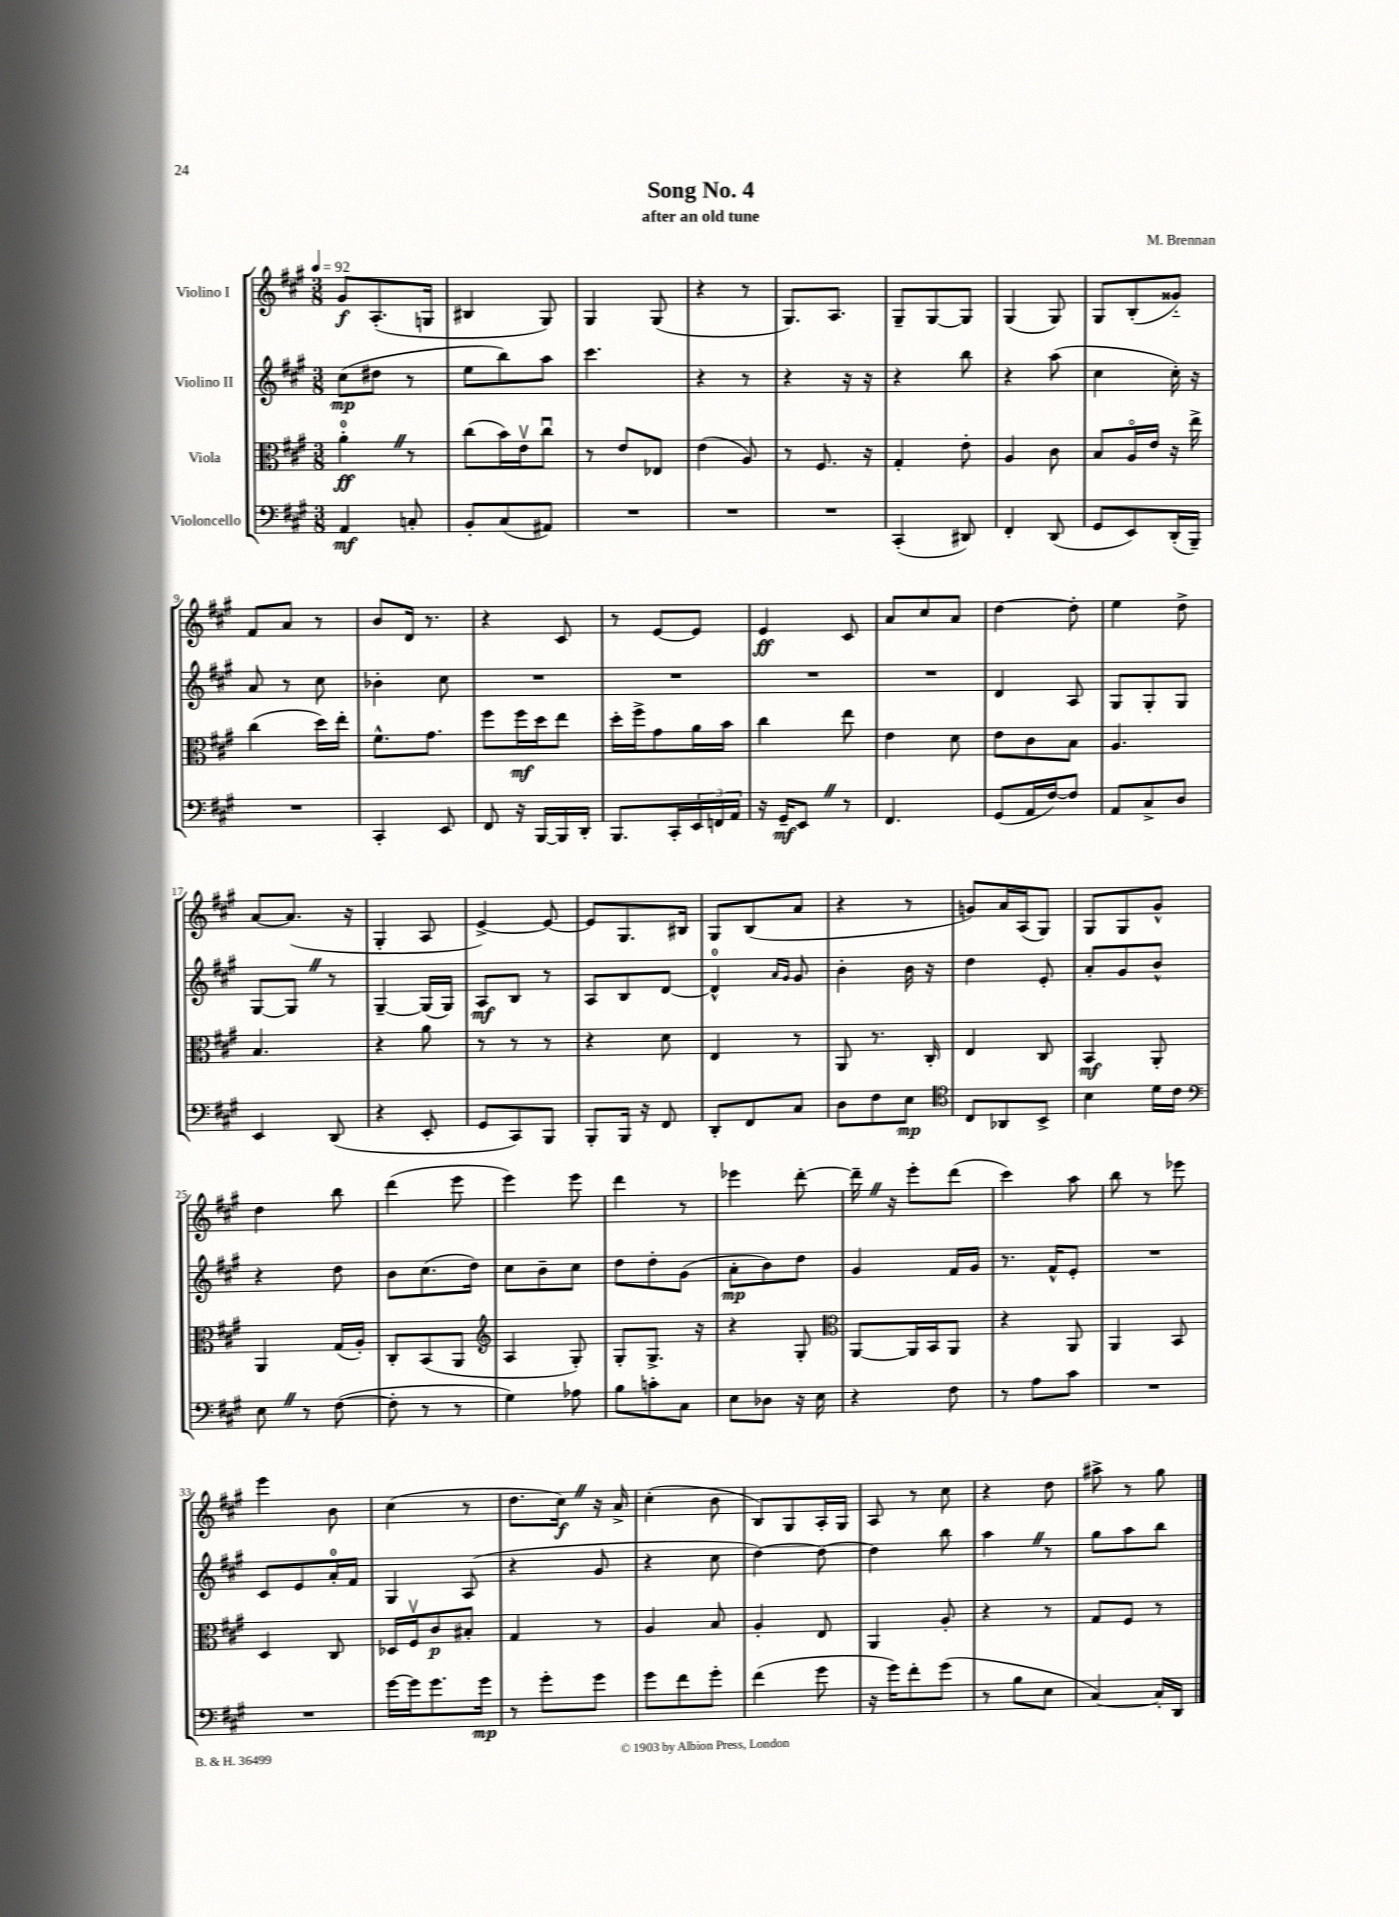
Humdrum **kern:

**kern	**dynam	**kern	**dynam	**kern	**dynam	**kern	**dynam
*part4	*part4	*part3	*part3	*part2	*part2	*part1	*part1
*staff4	*staff4	*staff3	*staff3	*staff2	*staff2	*staff1	*staff1
*I"Violoncello	*	*I"Viola	*	*I"Violino II	*	*I"Violino I	*
*clefF4	*	*clefC3	*	*clefG2	*	*clefG2	*
*k[f#c#g#]	*	*k[f#c#g#]	*	*k[f#c#g#]	*	*k[f#c#g#]	*
*M3/8	*	*M3/8	*	*M3/8	*	*M3/8	*
*MM92	*	*MM92	*	*MM92	*	*MM92	*
=1	=1	=1	=1	=1	=1	=1	=1
4AA/	mf	4a'Z\	ff	(8cc#\L	mp	8g#/L	f
.	.	.	.	8dd#X\J	.	(8.A'/	.
8Cn'/	.	8r	.	8r	.	.	.
.	.	.	.	.	.	16Gn/Jk	.
=2	=2	=2	=2	=2	=2	=2	=2
8BB'/L	.	(8cc#\L	.	8ee\L	.	4B#X/	.
(8C#/	.	16b\L)	.	8bb\)	.	.	.
.	.	16ev\J	.	.	.	.	.
8AA#X/J)	.	8cc#u\J	.	8aa\J	.	8G#/)	.
=3	=3	=3	=3	=3	=3	=3	=3
4.r	.	8r	.	4.ccc#\	.	4G#/	.
.	.	8e/L	.	.	.	.	.
.	.	8E-X/J	.	.	.	(8G#/	.
=4	=4	=4	=4	=4	=4	=4	=4
4.r	.	(4e\	.	4r	.	4r	.
.	.	8A/)	.	8r	.	8r	.
=5	=5	=5	=5	=5	=5	=5	=5
4.r	.	8r	.	4r	.	8.G#/L)	.
.	.	8.F#/	.	.	.	.	.
.	.	.	.	.	.	8.A/J	.
.	.	.	.	16r	.	.	.
.	.	16r	.	16r	.	.	.
=6	=6	=6	=6	=6	=6	=6	=6
(4CC#'/	.	4G#'/	.	4r	.	8G#~/L	.
.	.	.	.	.	.	[8G#/	.
8DD#X/)	.	8e'\	.	8bb\	.	8G#/J]	.
=7	=7	=7	=7	=7	=7	=7	=7
4FF#'/	.	4A/	.	4r	.	(4G#/	.
(8DD/	.	8c#\	.	(8aa\	.	8G#/)	.
=8	=8	=8	=8	=8	=8	=8	=8
8GG#/L	.	8B/L	.	4cc#\	.	8G#/L	.
8EE/)	.	16A/L	.	.	.	(8B'/	.
.	.	16e/JJ	.	.	.	.	.
(16DD'/L	.	16r	.	16cc#'\)	.	8g##X/J)	.
16BBB~/JJ)	.	16ee^\	.	16r	.	.	.
!!LO:LB:g=z
=9	=9	=9	=9	=9	=9	=9	=9
4.r	.	(4cc#\	.	8a/	.	8f#/L	.
.	.	.	.	8r	.	8a/J	.
.	.	16dd\LL)	.	8cc#\	.	8r	.
.	.	16ee'\JJ	.	.	.	.	.
=10	=10	=10	=10	=10	=10	=10	=10
4CC#'/	.	8.f#^^\L	.	4b-X'\	.	8b/L	.
.	.	.	.	.	.	16d/Jk	.
.	.	8.g#\J	.	.	.	8.r	.
8EE/	.	.	.	8cc#\	.	.	.
=11	=11	=11	=11	=11	=11	=11	=11
8FF#/	.	8ff#\L	.	4.r	.	4r	.
16r	.	16ff#\L	mf	.	.	.	.
[16BBB/LL	.	16dd\J	.	.	.	.	.
16BBB/]	.	8ee\J	.	.	.	8c#/	.
16DD'/JJ	.	.	.	.	.	.	.
=12	=12	=12	=12	=12	=12	=12	=12
8.BBB/L	.	16dd'\LL	.	4.r	.	8r	.
.	.	16ff#^\J	.	.	.	.	.
.	.	8g#\	.	.	.	[8e/L	.
16CC#'/L	.	.	.	.	.	.	.
24EE/	.	16a\L	.	.	.	8e/J]	.
24FFn/	.	.	.	.	.	.	.
.	.	16b\JJ	.	.	.	.	.
24AA/JJ	.	.	.	.	.	.	.
=13	=13	=13	=13	=13	=13	=13	=13
16r	.	4cc#\	.	4.r	.	4e/	ff
16GG#~/KL	mf	.	.	.	.	.	.
8EEZ/J	.	.	.	.	.	.	.
8r	.	8ee\	.	.	.	8c#/	.
=14	=14	=14	=14	=14	=14	=14	=14
4.FF#/	.	4e\	.	4.r	.	8a/L	.
.	.	.	.	.	.	8cc#/	.
.	.	8d\	.	.	.	8a/J	.
=15	=15	=15	=15	=15	=15	=15	=15
(8GG#/L	.	8e\L	.	4d/	.	[4dd\	.
16AA/L	.	8c#\	.	.	.	.	.
[16F#/J)	.	.	.	.	.	.	.
8F#/J]	.	8B\J	.	8A/	.	8dd'\]	.
=16	=16	=16	=16	=16	=16	=16	=16
8AA/L	.	4.A/	.	8G#/L	.	4ee\	.
8C#^/	.	.	.	8G#'/	.	.	.
8D/J	.	.	.	8G#/J	.	8dd^\	.
!!LO:LB:g=z
=17	=17	=17	=17	=17	=17	=17	=17
4EE/	.	4.B/	.	[8G#/L	.	[8a/L	.
.	.	.	.	8G#Z/J]	.	(8.a/J]	.
(8DD/	.	.	.	8r	.	.	.
.	.	.	.	.	.	16r	.
=18	=18	=18	=18	=18	=18	=18	=18
4r	.	4r	.	[4G#~/	.	4G#'/	.
8EE'/	.	8a\	.	(16G#/LL]	.	8A/	.
.	.	.	.	16G#/JJ)	.	.	.
=19	=19	=19	=19	=19	=19	=19	=19
8GG#/L	.	8r	.	8A/L	mf	[4e^/)	.
8CC#/)	.	8r	.	8B/J	.	.	.
8BBB/J	.	8r	.	8r	.	8e/_	.
=20	=20	=20	=20	=20	=20	=20	=20
8BBB'/L	.	4r	.	8A/L	.	8e/L]	.
16BBB/Jk	.	.	.	8B/	.	8.G#/	.
16r	.	.	.	.	.	.	.
8FF#/	.	8d\	.	[8d/J	.	.	.
.	.	.	.	.	.	16B#X/Jk	.
=21	=21	=21	=21	=21	=21	=21	=21
8DD'/L	.	4E/	.	4d^^/]	.	8G#/L	.
8FF#/	.	.	.	.	.	(8B/	.
.	.	.	.	16qqa/LL	.	.	.
.	.	.	.	16qqg#/JJ	.	.	.
8C#/J	.	8r	.	8g#/	.	8a/J	.
=22	=22	=22	=22	=22	=22	=22	=22
8D\L	.	8AA/	.	4b'\	.	4r	.
8F#\	.	8.r	.	.	.	.	.
8E\J	mp	.	.	16b\	.	8r	.
.	.	16C#'/	.	16r	.	.	.
=23	=23	=23	=23	=23	=23	=23	=23
*clefC4	*	*	*	*	*	*	*
8C#/L	.	4E/	.	4dd\	.	8gn/L)	.
8AA-X/	.	.	.	.	.	16a/L	.
.	.	.	.	.	.	(16A/J	.
8BB^/J	.	8C#/	.	8e'/	.	8G#/J)	.
=24	=24	=24	=24	=24	=24	=24	=24
4B\	.	4BB/	mf	8a'/L	.	8G#/L	.
.	.	.	.	8g#/	.	8G#/	.
16d\LL	.	8AA'/	.	8b^^/J	.	8g#^^/J	.
16c#\JJ	.	.	.	.	.	.	.
!!LO:LB:g=z
=25	=25	=25	=25	=25	=25	=25	=25
*clefF4	*	*	*	*	*	*	*
8EZ\	.	4AA/	.	4r	.	4dd\	.
8r	.	.	.	.	.	.	.
([8F#\	.	(16G#/LL	.	8dd\	.	8bb\	.
.	.	16A'/JJ)	.	.	.	.	.
=26	=26	=26	=26	=26	=26	=26	=26
8F#'\]	.	8C#'/L	.	8b\L	.	(4ddd\	.
8r	.	(8BB/	.	(8.cc#\	.	.	.
8r	.	8AA/J	.	.	.	8eee\	.
.	.	.	.	16dd\Jk)	.	.	.
=27	=27	=27	=27	=27	=27	=27	=27
*	*	*clefG2	*	*	*	*	*
4G#\)	.	4A/	.	8cc#\L	.	4eee\)	.
.	.	.	.	8b~\	.	.	.
8A-X\	.	8G#'/)	.	8cc#\J	.	8eee\	.
=28	=28	=28	=28	=28	=28	=28	=28
8B\L	.	8G#'/L	.	8dd\L	.	4ddd\	.
8cn'\	.	8.G#^/J	.	8dd'\	.	.	.
8C#\J	.	.	.	(8g#\J	.	8r	.
.	.	16r	.	.	.	.	.
=29	=29	=29	=29	=29	=29	=29	=29
8E\L	.	4r	.	8a'\L	mp	4eee-X\	.
8D-X\J	.	.	.	8b\)	.	.	.
16r	.	8G#'/	.	8dd\J	.	[8ddd'\	.
16E\	.	.	.	.	.	.	.
=30	=30	=30	=30	=30	=30	=30	=30
*	*	*clefC3	*	*	*	*	*
4r	.	[8AA/L	.	4g#/	.	16ddd~Z\]	.
.	.	.	.	.	.	16r	.
.	.	16AA/L]	.	.	.	8eee'\L	.
.	.	16BB/J	.	.	.	.	.
8F#\	.	8AA/J	.	16f#/LL	.	(8ddd\J	.
.	.	.	.	16g#/JJ	.	.	.
=31	=31	=31	=31	=31	=31	=31	=31
8r	.	4r	.	8.r	.	4ccc#\)	.
8A\L	.	.	.	.	.	.	.
.	.	.	.	16f#^^/KL	.	.	.
8c#\J	.	8AA/	.	8e'/J	.	8aa\	.
=32	=32	=32	=32	=32	=32	=32	=32
4.r	.	4AA/	.	4.r	.	8bb\	.
.	.	.	.	.	.	8r	.
.	.	8BB/	.	.	.	8eee-X\	.
!!LO:LB:g=z
=33	=33	=33	=33	=33	=33	=33	=33
4.r	.	4D/	.	8c#/L	.	4eee\	.
.	.	.	.	8e/	.	.	.
.	.	8C#/	.	16a'/L	.	8b\	.
.	.	.	.	16f#/JJ	.	.	.
=34	=34	=34	=34	=34	=34	=34	=34
[16g#\LL	.	16D-X/LL	.	4G#/	.	(4cc#\	.
16g#\J]	.	16F#v/J	.	.	.	.	.
8.g#\	.	8c#/	p	.	.	.	.
.	.	8B#X'/J	.	(8A/	.	8r	.
16g#\Jk	mp	.	.	.	.	.	.
=35	=35	=35	=35	=35	=35	=35	=35
8r	.	4G#/	.	4r	.	8.dd\L	.
8g#'\L	.	.	.	.	.	.	.
.	.	.	.	.	.	16cc#Z\Jk)	f
8g#\J	.	8r	.	8g#/	.	16r	.
.	.	.	.	.	.	16a^/	.
=36	=36	=36	=36	=36	=36	=36	=36
8g#\L	.	4A/	.	4r	.	(4cc#'\	.
8f#\	.	.	.	.	.	.	.
8g#'\J	.	8B/	.	8cc#\	.	8b\	.
=37	=37	=37	=37	=37	=37	=37	=37
(4f#\	.	4A'/	.	[4dd\)	.	8B/L)	.
.	.	.	.	.	.	8G#/	.
8g#\	.	8E/	.	8dd\_	.	16A'/L	.
.	.	.	.	.	.	16G#/JJ	.
=38	=38	=38	=38	=38	=38	=38	=38
16r	.	4AA/	.	4dd\]	.	8A/	.
16g#\KL)	.	.	.	.	.	.	.
8f#'\	.	.	.	.	.	8r	.
(8g#\J	.	8A'/	.	8bb\	.	8cc#\	.
=39	=39	=39	=39	=39	=39	=39	=39
8r	.	4r	.	4aaZ\	.	4r	.
8B\L	.	.	.	.	.	.	.
8E\J	.	8r	.	8r	.	8dd\	.
=40	=40	=40	=40	=40	=40	=40	=40
[4C#/)	.	8G#/L	.	8gg#\L	.	8aa#X^\	.
.	.	8F#/J	.	8aa\	.	8r	.
16C#'/LL]	.	8r	.	8bb\J	.	8gg#\	.
16DD/JJ	.	.	.	.	.	.	.
==	==	==	==	==	==	==	==
*-	*-	*-	*-	*-	*-	*-	*-
